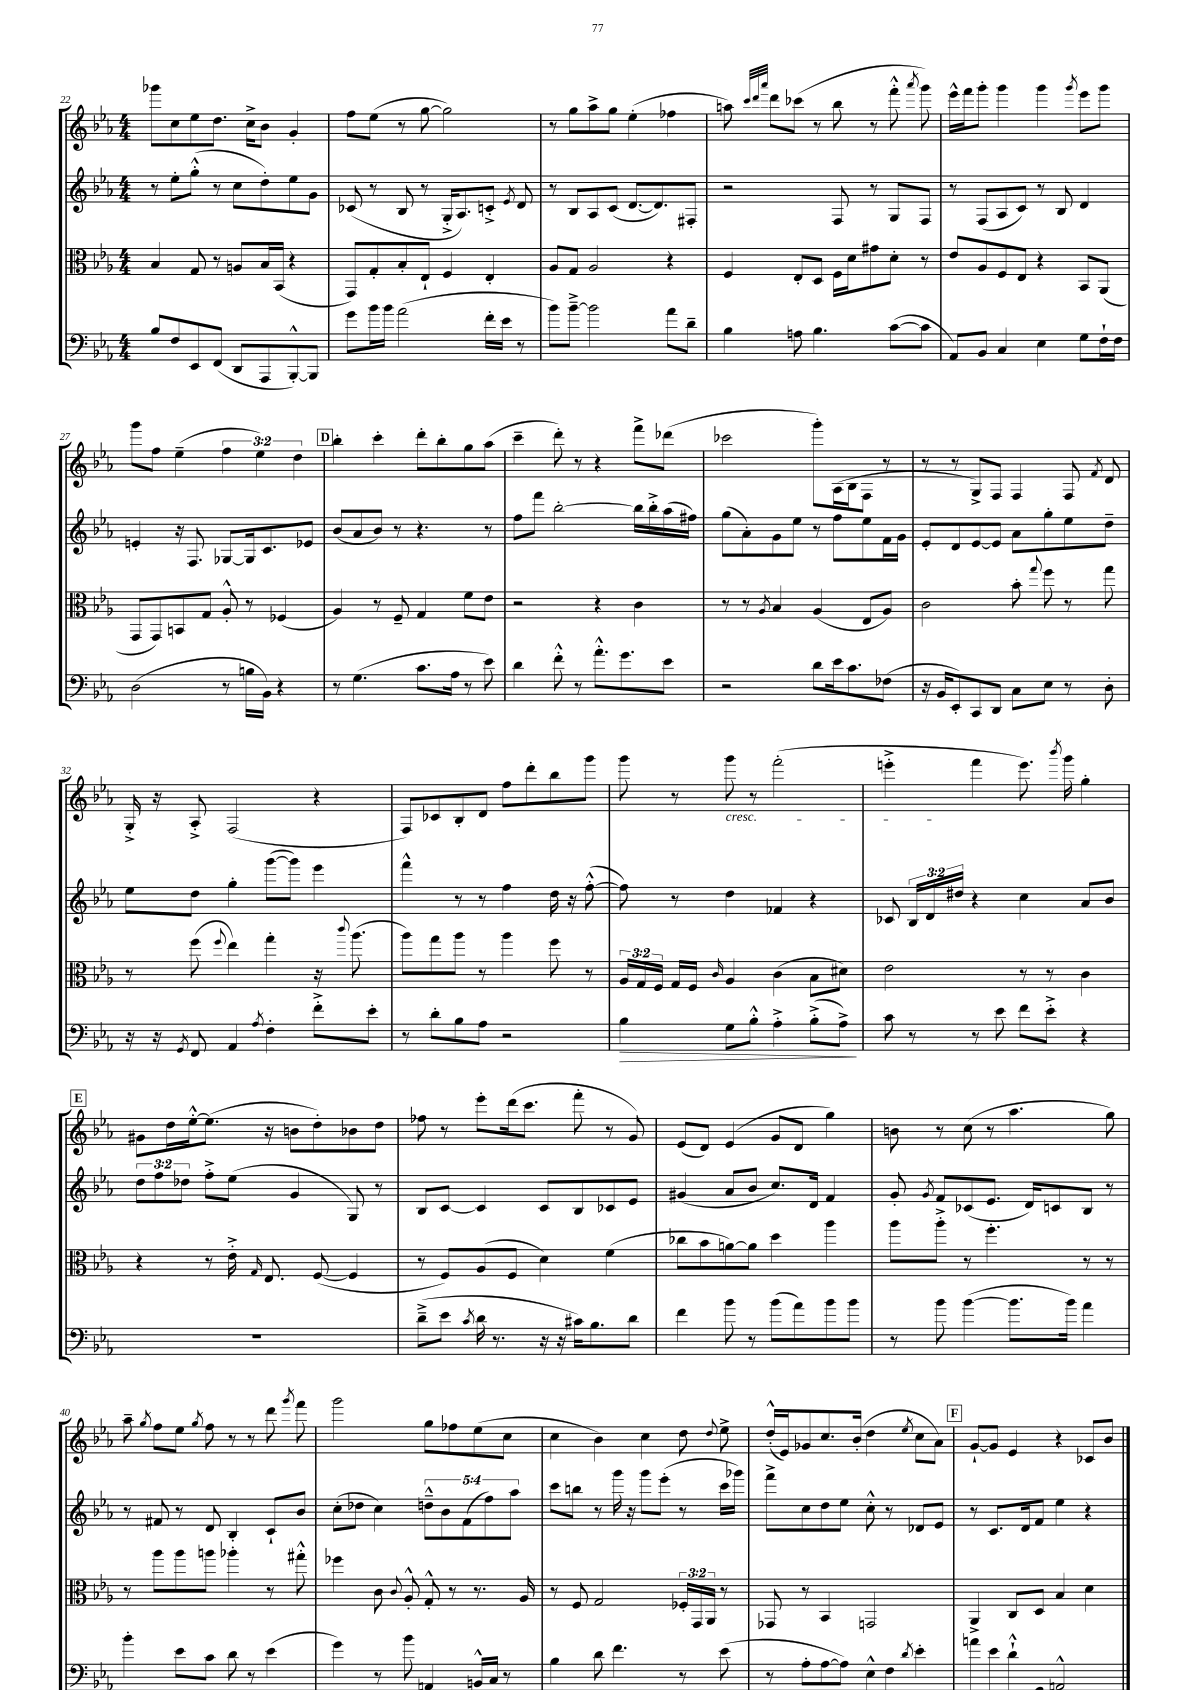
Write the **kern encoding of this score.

**kern	**kern	**kern	**kern
*staff4	*staff3	*staff2	*staff1
*clefF4	*clefC3	*clefG2	*clefG2
*k[b-e-a-]	*k[b-e-a-]	*k[b-e-a-]	*k[b-e-a-]
*M4/4	*M4/4	*M4/4	*M4/4
8B-/L	4B-/	8r	8ggg-\L
8F/	.	8ee-'\L	8cc\
8EE-/	8G/	(8gg'^^\J	8ee-\
(8FF/J	8r	8r	8.dd\J
8DD/L	8A/L	8cc\L	.
.	.	.	16cc^\LK
8AAA-/	16B-/L	8dd'\)	8b-\J
.	(16BB-/JJ	.	.
[8BBB-'^^/)	4r	8ee-\	4g'/
8BBB-/]J	.	8g\J	.
=	=	=	=
8g\L	8GG/L)	(8c-/	8ff\L
16b-\L	8G'/	8r	(8ee-\J
16b-\JJ	.	.	.
(2a-\	8B-'/	8B-/	8r
.	8E-`/J	8r	[8gg\
.	4F/	16G'^/LK	2gg\])
.	.	8.A-/)	.
16f'\LL	4E-'/	8c'^/J	.
16e-\JJ	.	.	.
.	.	8qe-/	.
8r	.	8d/	.
=	=	=	=
8b-\L)	8A-/L	8r	8r
[8b-~^\J	8G/J	8B-/L	8gg\L
2b-\]	2A-/	8A-/	8aa-^\
.	.	(8c/J	8gg\J
.	.	[8.d/L	(4ee-'\
.	.	8.d/])	.
8a-\L	4r	.	4ff-\
8d~\J	.	8F#'/J	.
=	=	=	=
4B-\	4F/	2r	8aa\)
.	.	.	32qqccc/LLL
.	.	.	32qqddd/
.	.	.	32qqaaa-/JJJ
.	.	.	8ddd\L
8A\	8E-'/L	.	(8ccc-\J
4.B-\	8D/J	.	8r
.	16F\LL	8F/	8bb-\
.	16d\J	.	.
.	8g#\	8r	8r
([8c\L	8d'\J	8G/L	8fff'^^\
.	.	.	8qaaa-/
8c\]J	8r	8F/J	8ggg\)
=	=	=	=
8AA-/L)	8e-/L	8r	16eee-^^\LL
.	.	.	16fff\J
8BB-/J	8A-/	(8F/L	8ggg'\J
4C/	8F/	8A-/	4ggg\
.	8E-/J	8c/J)	.
4E-\	4r	8r	4ggg\
.	.	8B-/	.
.	.	.	8qggg/
8G\L	8BB-/L	4d/	8eee-\L
16F`\L	(8AA-/J	.	8ggg\J
16F\JJ	.	.	.
=	=	=	=
(2D\	8GG/L	4e'/	8ggg\L
.	8GG/)	.	8ff\J
.	8BB/	16r	(4ee-~\
.	.	8.F/	.
.	8G/J	.	.
8r	8A-'^^/	[8G-/L	6ff\
16B\LL	8r	16G-/]k	.
.	.	.	6ee-\)
16BB-\JJ)	.	8.c/	.
4r	(4F-/	.	.
.	.	.	6dd\
.	.	8e-/J	.
=	=	=	=
8r	4A-/)	(8b-/L	4bb-'\
(4.G\	.	8a-/	.
.	8r	8b-/J)	4ccc'\
.	8F~/	8r	.
8.c\L	4G/	4.r	8ddd'\L
.	.	.	8bb-'\
16A-\Jk	.	.	.
8r	8f\L	.	8gg\
8e-\)	8e-\J	8r	(8aa-\J
=	=	=	=
4d\	2r	8ff\L	4ccc~\
.	.	8fff\J	.
8f'^^\	.	[2bb-'\	8ddd'\)
8r	.	.	8r
8.a-'^^\L	4r	.	4r
8.g\	.	.	.
.	4c\	16bb-\]LL	8fff^\L
.	.	16bb-'^\	.
8e-\J	.	(16aa-\	(8ddd-\J
.	.	16ff#\JJ)	.
=	=	=	=
2r	8r	(8gg\L	2ccc-\
.	8r	8a-'\)	.
.	8qA-/	.	.
.	4B-/	8g\	.
.	.	8ee-\J	.
8d\L	(4A-/	8r	8ggg'\L)
16e-\k	.	8ff\L	(16A-\L
8.c\	.	.	16B-\J
.	8E-/L	8ee-\	8F\J
(8F-\J	8A-/J)	16f\L	8r
.	.	16g\JJ	.
=	=	=	=
16r	2c\	8e-'/L	8r
16BB-/LK	.	.	.
8EE-'/)	.	8d/	8r
8CC/	.	[8e-/	8G^/L)
8DD/J	.	8e-/]J	8F/J
8C\L	8b-'\	8a-\L	4F/
.	8qqgg/	.	.
8E-\J	8ff\	8gg'\	.
8r	8r	8ee-\	8F/
.	.	.	8qf/
8D'\	8gg\	8dd~\J	8d/
=	=	=	=
16r	8r	8ee-\L	16G'^/
16r	.	.	16r
8qGG/	.	.	.
8FF/	(8ff\	8dd\J	8A-'^/
.	8qqff/	.	.
4AA-/	4ee-\)	4gg'\	(2F/
8qA-/	.	.	.
4F'\	4gg'\	([8ggg\L	.
.	.	8ggg\]J)	.
8f'^\L	16r	4eee-\	4r
.	8qqccc/	.	.
.	(8.aa-\	.	.
8e-'\J	.	.	.
=	=	=	=
8r	8aa-\L)	4fff^^\	8F/L)
8d'\L	8gg\	.	8c-/
8B-\	8aa-\J	8r	8B-'/
8A-\J	8r	8r	8d/J
2r	4aa-\	4ff\	8ff\L
.	.	.	8ddd'\
.	8ff\	16dd\	8bb-\
.	.	16r	.
.	8r	([8ff'^^\	8ggg\J
=	=	=	=
4B-\	24A-/LL	8ff\])	8ggg\
.	24G/	.	.
.	24F/JJ	.	.
.	16G/LL	8r	8r
.	16F/JJ	.	.
.	16qqc/	.	.
8G\L	4A-/	4dd\	8ggg\
8B-'^^\J	.	.	8r
4A-'^\	(4c\	4f-/	(2fff'\
(8B-'^\L	8B-\L	4r	.
8A-^\J)	8d#\J)	.	.
=	=	=	=
8c\	2e-\	8c-/	4eee'^\
8r	.	24B-/LL	.
.	.	24d/	.
.	.	24dd#/JJ	.
8r	.	4r	4fff\
8e-\	.	.	.
8f\L	8r	4cc\	8.eee\)
8e-'^\J	8r	.	.
.	.	.	8qbbb-/
.	.	.	16ggg\
4r	4c\	8a-/L	4gg'\
.	.	8b-/J	.
=	=	=	=
1r	4r	12dd\L	8g#\L
.	.	12ff\	.
.	.	.	16dd\L
.	.	12dd-\J	.
.	.	.	[16ee-'^^\J
.	8r	8ff'^\L	(8.ee-\]J
.	16e-'^\	(8ee-\J	.
.	16qqG/	.	.
.	8.E-/	.	16r
.	.	4g/	8b\L
.	([8F/	.	8dd'\)
.	4F/]	8G/)	8b-\
.	.	8r	8dd\J
=	=	=	=
(8d~^\L	8r	8B-/L	8ff-\
8e-\J	8F/L)	[8c/J	8r
8qc/	.	.	.
16d\	(8A-/	4c/]	8eee-'\L
8.r	.	.	.
.	8F/J	.	(16ddd\k
.	.	.	8.ccc\J
16r	4d\)	8c/L	.
16r	.	.	.
16c#\LK)	.	8B-/	8fff'\
8.B-\	.	.	.
.	(4f\	8c-/	8r
8d\J	.	8e-/J	8g/)
=	=	=	=
4f\	8cc-\L	(4g#/	(8e-/L
.	8b-\	.	8d/J)
8b-\	[8a\)	8a-/L	(4e-/
8r	8a\]J	8b-/J	.
(8b-\L	4dd\	8.cc/L)	8g/L
8a-\)	.	.	8d/J
.	.	16d/Jk	.
8b-\	4aa-\	4f/	4gg\)
8b-\J	.	.	.
=	=	=	=
8r	8aa-\L	8g'/	8b\
.	.	8qg/	.
8b-\	8aa-'^\J	8f/L	8r
([4b-\	8r	(8c-/	(8cc\
.	4.ff'\	8.e-/J	8r
8.b-\]L	.	.	4.aa-\
.	.	16d/LK)	.
.	.	8c/	.
16b-\Jk)	.	.	.
4a-\	8r	8B-/J	.
.	8r	8r	8gg\)
=	=	=	=
4b-'\	8r	8r	8aa-~\
.	.	.	8qgg/
.	8aa-\L	8f#/	8ff\L
8e-\L	8aa-\	8r	8ee-\J
.	.	.	8qgg/
8c\J	8aa\J	8d/	8ff\
8d\	4aa-'\	4B-'/	8r
8r	.	.	8r
(4e-\	8r	8c`/L	8ddd\
.	.	.	8qggg/
.	8gg#'^^\	8b-/J	8fff\
=	=	=	=
4g\)	4ff-\	(8cc'\L	2ggg\
.	.	8dd-\J	.
8r	8c\	4cc\)	.
.	8qqc/	.	.
8b-\	8A-'^^/	.	.
4AA/	8G'^^/	10dd~^^\L	8gg\L
.	.	10b-\	.
.	8r	.	8ff-\
.	.	(10f\	.
16BB'^^/LL	8.r	.	(8ee-\
.	.	10ff\)	.
16C/JJ	.	.	.
8r	.	.	8cc\J
.	.	10aa-\J	.
.	16A-/	.	.
=	=	=	=
4B-\	8r	8ccc\L	4cc\
.	8F/	8bb\J	.
8d\	2G/	8r	4b-\)
4.f\	.	16ggg\	.
.	.	16r	.
.	.	8ggg\L	4cc\
.	.	(8eee-'\J	.
8r	24F-'/LL	8r	8dd\
.	24GG/	.	.
.	24AA-/JJ	.	.
.	.	.	8qqdd/
(8e-\	8r	16ccc\LL	8ee-^\
.	.	16ggg-\JJ)	.
=	=	=	=
8r	8GG-/	8fff^\L	(16dd'^^/LL
.	.	.	16e-/J)
8A-'\L	8r	8cc\	8g-/
[8A-\	4BB-/	8dd\	8.cc/
8A-\]J)	.	8ee-\J	.
.	.	.	(16b-'/Jk
8E-^^\L	2GG/	8cc'^^\	4dd\
8F\J	.	8r	.
8qd/	.	.	8qee-/
4e-'\	.	8d-/L	8cc\L
.	.	8e-/J	8a-\J)
=	=	=	=
8a\L	4AA-^/	8r	[8g`/L
8e-\	.	8.c/L	8g/]J
8d`^^\	8C/L	.	4e-/
.	.	16d/k	.
8GG\J	8D/J	8f/J	.
2AA'^^/	4B-/	4ee-\	4r
.	4d\	4r	8c-/L
.	.	.	8b-/J
==	==	==	==
*-	*-	*-	*-
